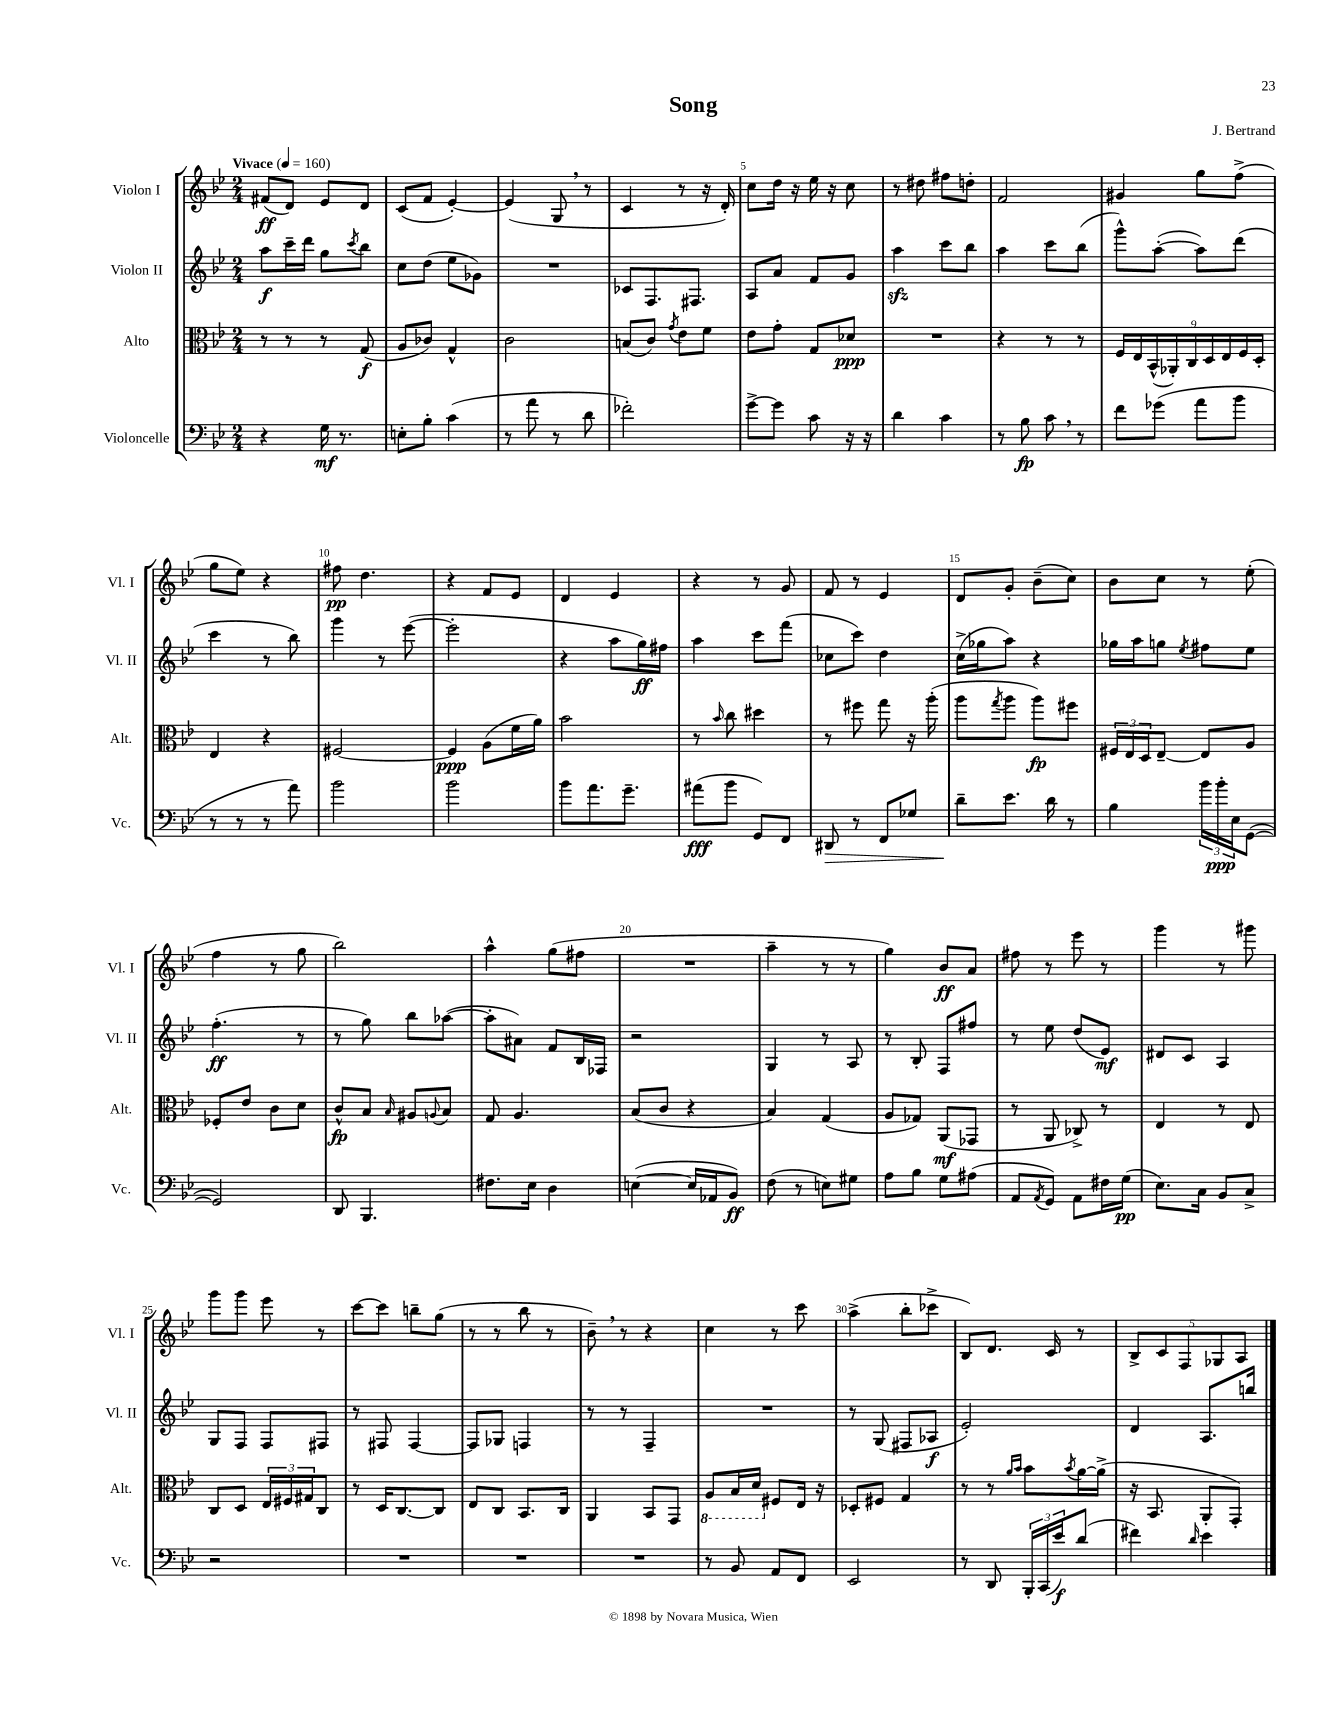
\header { title = "Song" composer = "J. Bertrand" }
<<
\new StaffGroup <<
\new Staff = "s0" \with { instrumentName = "Violon I" shortInstrumentName = "Vl. I" } {
    \clef treble \key bes \major \numericTimeSignature \time 2/4 \tempo "Vivace" 4 = 160
    fis'8\ff( d'8) ees'8 d'8 |
    c'8( f'8 ees'4~-.) |
    ees'4( g8 \breathe r8 |
    c'4 r8 r16 d'16-.) |
    c''8 d''16 r16 ees''16 r16 c''8 |
    r8 dis''8 fis''8 d''8-. |
    f'2 |
    gis'4 g''8 f''8->( |
    g''8 ees''8) r4 |
    fis''8\pp d''4. |
    r4 f'8 ees'8 |
    d'4 ees'4 |
    r4 r8 g'8 |
    f'8 r8 ees'4 |
    d'8 g'8-. bes'8--( c''8) |
    bes'8 c''8 r8 ees''8-.( |
    f''4 r8 g''8 |
    bes''2) |
    a''4-^ g''8( fis''8 |
    R2 |
    a''4-- r8 r8 |
    g''4) bes'8\ff a'8 |
    fis''8 r8 ees'''8 r8 |
    g'''4 r8 gis'''8 |
    g'''8 g'''8 ees'''8 r8 |
    c'''8~ c'''8 b''8-- g''8( |
    r8 r8 bes''8 r8 |
    bes'8--) \breathe r8 r4 |
    c''4 r8 c'''8 |
    a''4->( bes''8-. ces'''8-> |
    bes8) d'8. c'16 r8 |
    \tuplet 5/4 { bes8-> c'8 f8 ges8 a8 } \bar "|." |
}
\new Staff = "s1" \with { instrumentName = "Violon II" shortInstrumentName = "Vl. II" } {
    \clef treble \key bes \major \numericTimeSignature \time 2/4
    a''8\f c'''16-- d'''16 g''8 \acciaccatura { c'''8 } bes''8 |
    c''8 d''8( ees''8 ges'8) |
    R2 |
    ces'8 f8. fis8. |
    a8 a'8 f'8 g'8 |
    a''4\sfz c'''8 bes''8 |
    a''4 c'''8 bes''8( |
    g'''8-^) a''8~-.( a''8) d'''8( |
    c'''4 r8 bes''8) |
    g'''4 r8 ees'''8~( |
    ees'''2-. |
    r4 a''8 g''16\ff) fis''16 |
    a''4 c'''8 f'''8( |
    ces''8 c'''8) d''4 |
    c''16->( ges''16 a''8) r4 |
    ges''16 a''16 g''8 \acciaccatura { ees''8 } fis''8 ees''8 |
    f''4.-.\ff( r8 |
    r8 g''8) bes''8 aes''8~( |
    aes''8-. ais'8) f'8 bes16 fes16 |
    r2 |
    g4 r8 a8 |
    r8 bes8-. f8 fis''8 |
    r8 ees''8 d''8( ees'8\mf) |
    dis'8 c'8 a4 |
    g8 f8 f8 fis8 |
    r8 fis8 fis4~ |
    fis8 ges8 f4 |
    r8 r8 f4-- |
    R2 |
    r8 g8( fis8 aes8\f |
    ees'2-.) |
    d'4 a8. b''16 \bar "|." |
}
\new Staff = "s2" \with { instrumentName = "Alto" shortInstrumentName = "Alt." } {
    \clef alto \key bes \major \numericTimeSignature \time 2/4
    r8 r8 r8 g8\f( |
    a8 ces'8) g4-^ |
    c'2 |
    b8( c'8) \acciaccatura { g'8 } ees'8 f'8 |
    ees'8 g'8-. g8 des'8\ppp |
    R2 |
    r4 r8 r8 |
    \tuplet 9/8 { f16 ees16 bes,16-^( aes,16-.) c16 d16 ees16 f16 d16-. } |
    ees4 r4 |
    fis2~ |
    fis4\ppp a8( f'16 a'16) |
    bes'2 |
    r8 \grace { bes'16 } c''8 dis''4 |
    r8 fis''8 g''8 r16 a''16-.( |
    a''8 \acciaccatura { g''8 } a''8 a''8\fp) fis''8 |
    \tuplet 3/2 { fis16 ees16 d16 } ees8~-- ees8 a8 |
    fes8-. ees'8 c'8 d'8 |
    c'8-^\fp bes8 \grace { bes16 } ais8 \appoggiatura { a8 } bes8 |
    g8 a4. |
    bes8( c'8 r4 |
    bes4) g4( |
    a8 ges8) a,8\mf( ges,8 |
    r8 a,8 ces8->) r8 |
    ees4 r8 ees8 |
    c8 d8 \tuplet 3/2 { ees16 fis16 gis16 } c8 |
    r8 d16 c8.~ c8 |
    ees8 c8 bes,8. c16 |
    a,4 bes,8 g,8 |
    \ottava #-1 a,8 bes,16 d16 \ottava #0 fis8 ees16 r16 |
    des8-. fis8 g4 |
    r8 r8 \grace { a'16 bes'16 } bes'8 \acciaccatura { bes'8 } a'16~ a'16->( |
    r16 bes,8. a,8-. g,8-.) \bar "|." |
}
\new Staff = "s3" \with { instrumentName = "Violoncelle" shortInstrumentName = "Vc." } {
    \clef bass \key bes \major \numericTimeSignature \time 2/4
    r4 g16\mf r8. |
    e8-. bes8-. c'4( |
    r8 a'8 r8 d'8 |
    fes'2-.) |
    g'8~-> g'8 c'8 r16 r16 |
    d'4 c'4 |
    r8 bes8\fp c'8 \breathe r8 |
    f'8 ges'8( a'8 bes'8 |
    r8 r8 r8 a'8) |
    bes'2 |
    bes'2 |
    bes'8 a'8. g'8.-- |
    ais'8\fff( bes'8 g,8) f,8 |
    dis,8\> r8 f,8 ges8 |
    d'8--\! ees'8. d'16 r8 |
    bes4 \tuplet 3/2 { bes'16 bes'16-.\ppp ees16 } g,8~( |
    g,2) |
    d,8 bes,,4. |
    fis8. ees16 d4 |
    e4~( e16 aes,16 bes,8\ff) |
    f8( r8 e8) gis8 |
    a8 bes8 g8 ais8( |
    a,8 \acciaccatura { a,8 } g,8) a,8 fis16 g16\pp( |
    ees8.) c16 bes,8 c8-> |
    r2 |
    R2 |
    R2 |
    R2 |
    r8 bes,8 a,8 f,8 |
    ees,2 |
    r8 d,8 \tuplet 3/2 { bes,,16-. c,16( ees'16\f) } d'8( |
    fis'4) \grace { d'16 } ees'4 \bar "|." |
}
>>
>>
\layout { \context { \Score \override BarNumber.break-visibility = ##(#f #t #t) barNumberVisibility = #(every-nth-bar-number-visible 5) } }
